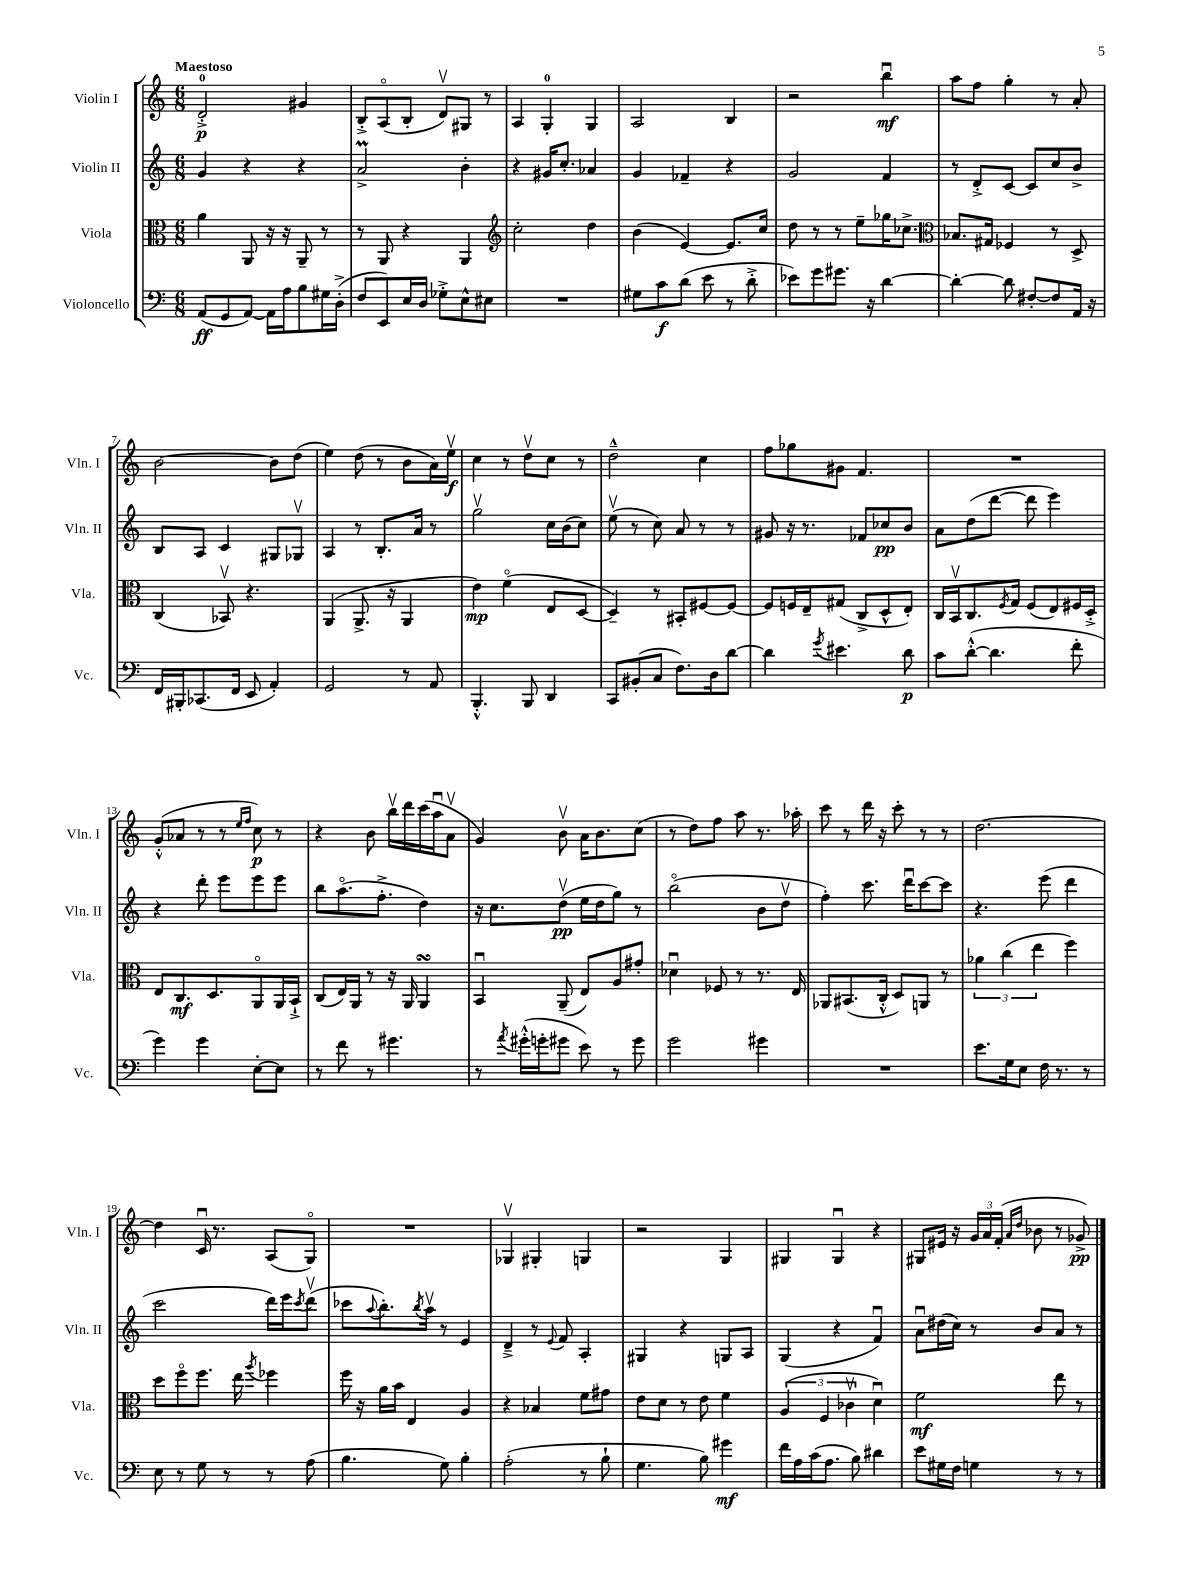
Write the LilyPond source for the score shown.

<<
\new StaffGroup <<
\new Staff = "s0" \with { instrumentName = "Violin I" shortInstrumentName = "Vln. I" } {
    \clef treble \key c \major \numericTimeSignature \time 6/8 \tempo "Maestoso"
    d'2-0-.->\p gis'4 |
    b8-.-> a8\flageolet( b8-. d'8\upbow) gis8 r8 |
    a4 g4-0-. g4 |
    a2 b4 |
    r2 b''4\downbow\mf |
    a''8 f''8 g''4-. r8 a'8-. |
    b'2~ b'8 d''8( |
    e''4) d''8( r8 b'8 a'16) e''16\upbow\f |
    c''4 r8 d''8\upbow c''8 r8 |
    d''2---^ c''4 |
    f''8 ges''8 gis'8 f'4. |
    R2. |
    g'8-.-^( aes'8 r8 r8 \grace { e''16 f''16 } c''8\p) r8 |
    r4 b'8 b''16\upbow d'''16 c'''16( a''16\downbow a'8\upbow |
    g'4) b'8\upbow a'16 b'8. c''8( |
    r8 d''8) f''8 a''8 r8. aes''16-. |
    c'''8 r8 d'''16 r16 c'''8-. r8 r8 |
    d''2.~ |
    d''4 c'16\downbow r8. a8( g8\flageolet) |
    R2. |
    ges4\upbow gis4-. g4 |
    r2 g4 |
    gis4 gis4\downbow r4 |
    gis8 eis'16 r16 \tuplet 3/2 { g'16 a'16 f'16-.( } \grace { a'16 d''16 } bes'8 r8 ges'8->\pp) \bar "|." |
}
\new Staff = "s1" \with { instrumentName = "Violin II" shortInstrumentName = "Vln. II" } {
    \clef treble \key c \major \numericTimeSignature \time 6/8
    g'4 r4 r4 |
    a'2->\prall b'4-. |
    r4 gis'16 c''8.-. aes'4 |
    g'4 fes'4-- r4 |
    g'2 f'4 |
    r8 d'8-.-> c'8~ c'8 c''8 b'8-> |
    b8 a8 c'4 gis8 ges8\upbow |
    a4 r8 b8.-. a'16 r8 |
    g''2\upbow c''16 b'16( c''8) |
    e''8\upbow( r8 c''8) a'8 r8 r8 |
    gis'8 r16 r8. fes'8 ces''8\pp b'8 |
    a'8 d''8( d'''8~ d'''8 e'''4) |
    r4 d'''8-. e'''8 e'''8 e'''8 |
    b''8 a''8.\flageolet( f''8.-.-> d''4) |
    r16 c''8. d''8\upbow\pp( e''16 d''16 g''8) r8 |
    b''2\flageolet( b'8 d''8\upbow |
    f''4-.) c'''8. d'''16\downbow c'''8~ c'''8 |
    r4. e'''8( d'''4 |
    c'''2 d'''16) e'''16 \acciaccatura { c'''8 } d'''8\upbow( |
    ces'''8 \appoggiatura { a''8 } b''8.-.) \acciaccatura { b''8 } a''16\upbow r8 e'4 |
    d'4---> r8 \appoggiatura { e'8 } f'8 a4-. |
    gis4 r4 g8 a8 |
    g4( r4 f'4\downbow) |
    a'8\downbow dis''16( c''16) r8 b'8 a'8 r8 \bar "|." |
}
\new Staff = "s2" \with { instrumentName = "Viola" shortInstrumentName = "Vla." } {
    \clef alto \key c \major \numericTimeSignature \time 6/8
    a'4 a,8 r16 r16 a,8-- r8 |
    r8 a,8 r4 a,4 |
    \clef treble c''2-. d''4 |
    b'4( e'4~) e'8. c''16 |
    d''8 r8 r8 e''8-- ges''16 ces''8.-> |
    \clef alto bes8. gis16 fes4 r8 d8-> |
    c4( bes,8\upbow) r4. |
    a,4( a,8.-> r16 a,4 |
    e'4\mp) f'4\flageolet( e8 d8~ |
    d4--) r8 bis,8-. fis8~ fis8~ |
    fis8 f16 e16-- gis8( c8-> d8-^ e8-.) |
    c16 b,16\upbow c8. \acciaccatura { f8 } g16 f8( e8) fis16 d16-.-> |
    e8 c8.\mf d8. a,8\flageolet a,16 b,16-!-> |
    c8( e16) a,16 r8 r16 a,16 a,4\turn |
    b,4\downbow a,8--( e8) a8 gis'8-. |
    des'4\downbow fes8 r8 r8. e16 |
    aes,8 bis,8.( c16-.-^ d8) a,8 r8 |
    \tuplet 3/2 { aes'4 c''4( e''4 } f''4) |
    d''8 f''8\flageolet f''8. e''16 \acciaccatura { a''8 } fes''4 |
    f''16 r16 a'16 b'16 e4 a4 |
    r4 bes4 f'8 gis'8 |
    e'8 d'8 r8 e'8 f'4 |
    \tuplet 3/2 { a4( f4 ces'4\upbow } d'4\downbow) |
    f'2\mf e''8 r8 \bar "|." |
}
\new Staff = "s3" \with { instrumentName = "Violoncello" shortInstrumentName = "Vc." } {
    \clef bass \key c \major \numericTimeSignature \time 6/8
    a,8\ff( g,8 a,8~) a,16 a16 b8 gis16 d16-.->( |
    f8 e,8) e16 d16 ges8-.-> e8-^ eis8 |
    R2. |
    gis8 c'8\f d'8( e'8 r8 d'8-.-> |
    ees'8) g'8 gis'8. r16 d'4~ |
    d'4~-. d'8 fis8~-. fis8 a,16 r16 |
    f,16 bis,,16-. ces,8.( f,16 e,8 a,4-.) |
    g,2 r8 a,8 |
    b,,4.-.-^ b,,8 d,4 |
    c,8 bis,8-.( c8 f8.) d16 d'8~ |
    d'4 \acciaccatura { g'8 } eis'4. d'8\p |
    c'8 d'8~-.-^( d'4. f'8-. |
    g'4) g'4 e8~-. e8 |
    r8 f'8 r8 gis'4. |
    r8 \acciaccatura { a'8 } gis'16-.-^( g'16-. gis'8 e'8) r8 gis'8 |
    g'2 gis'4 |
    R2. |
    e'8. g16 e8 f16 r8. r8 |
    e8 r8 g8 r8 r8 a8( |
    b4. g8) b4-. |
    a2-.( r8 b8-! |
    g4. b8) gis'4\mf |
    f'16 a16 c'16( a8. b8) dis'4 |
    e'8 gis16 f16 g4 r8 r8 \bar "|." |
}
>>
>>
